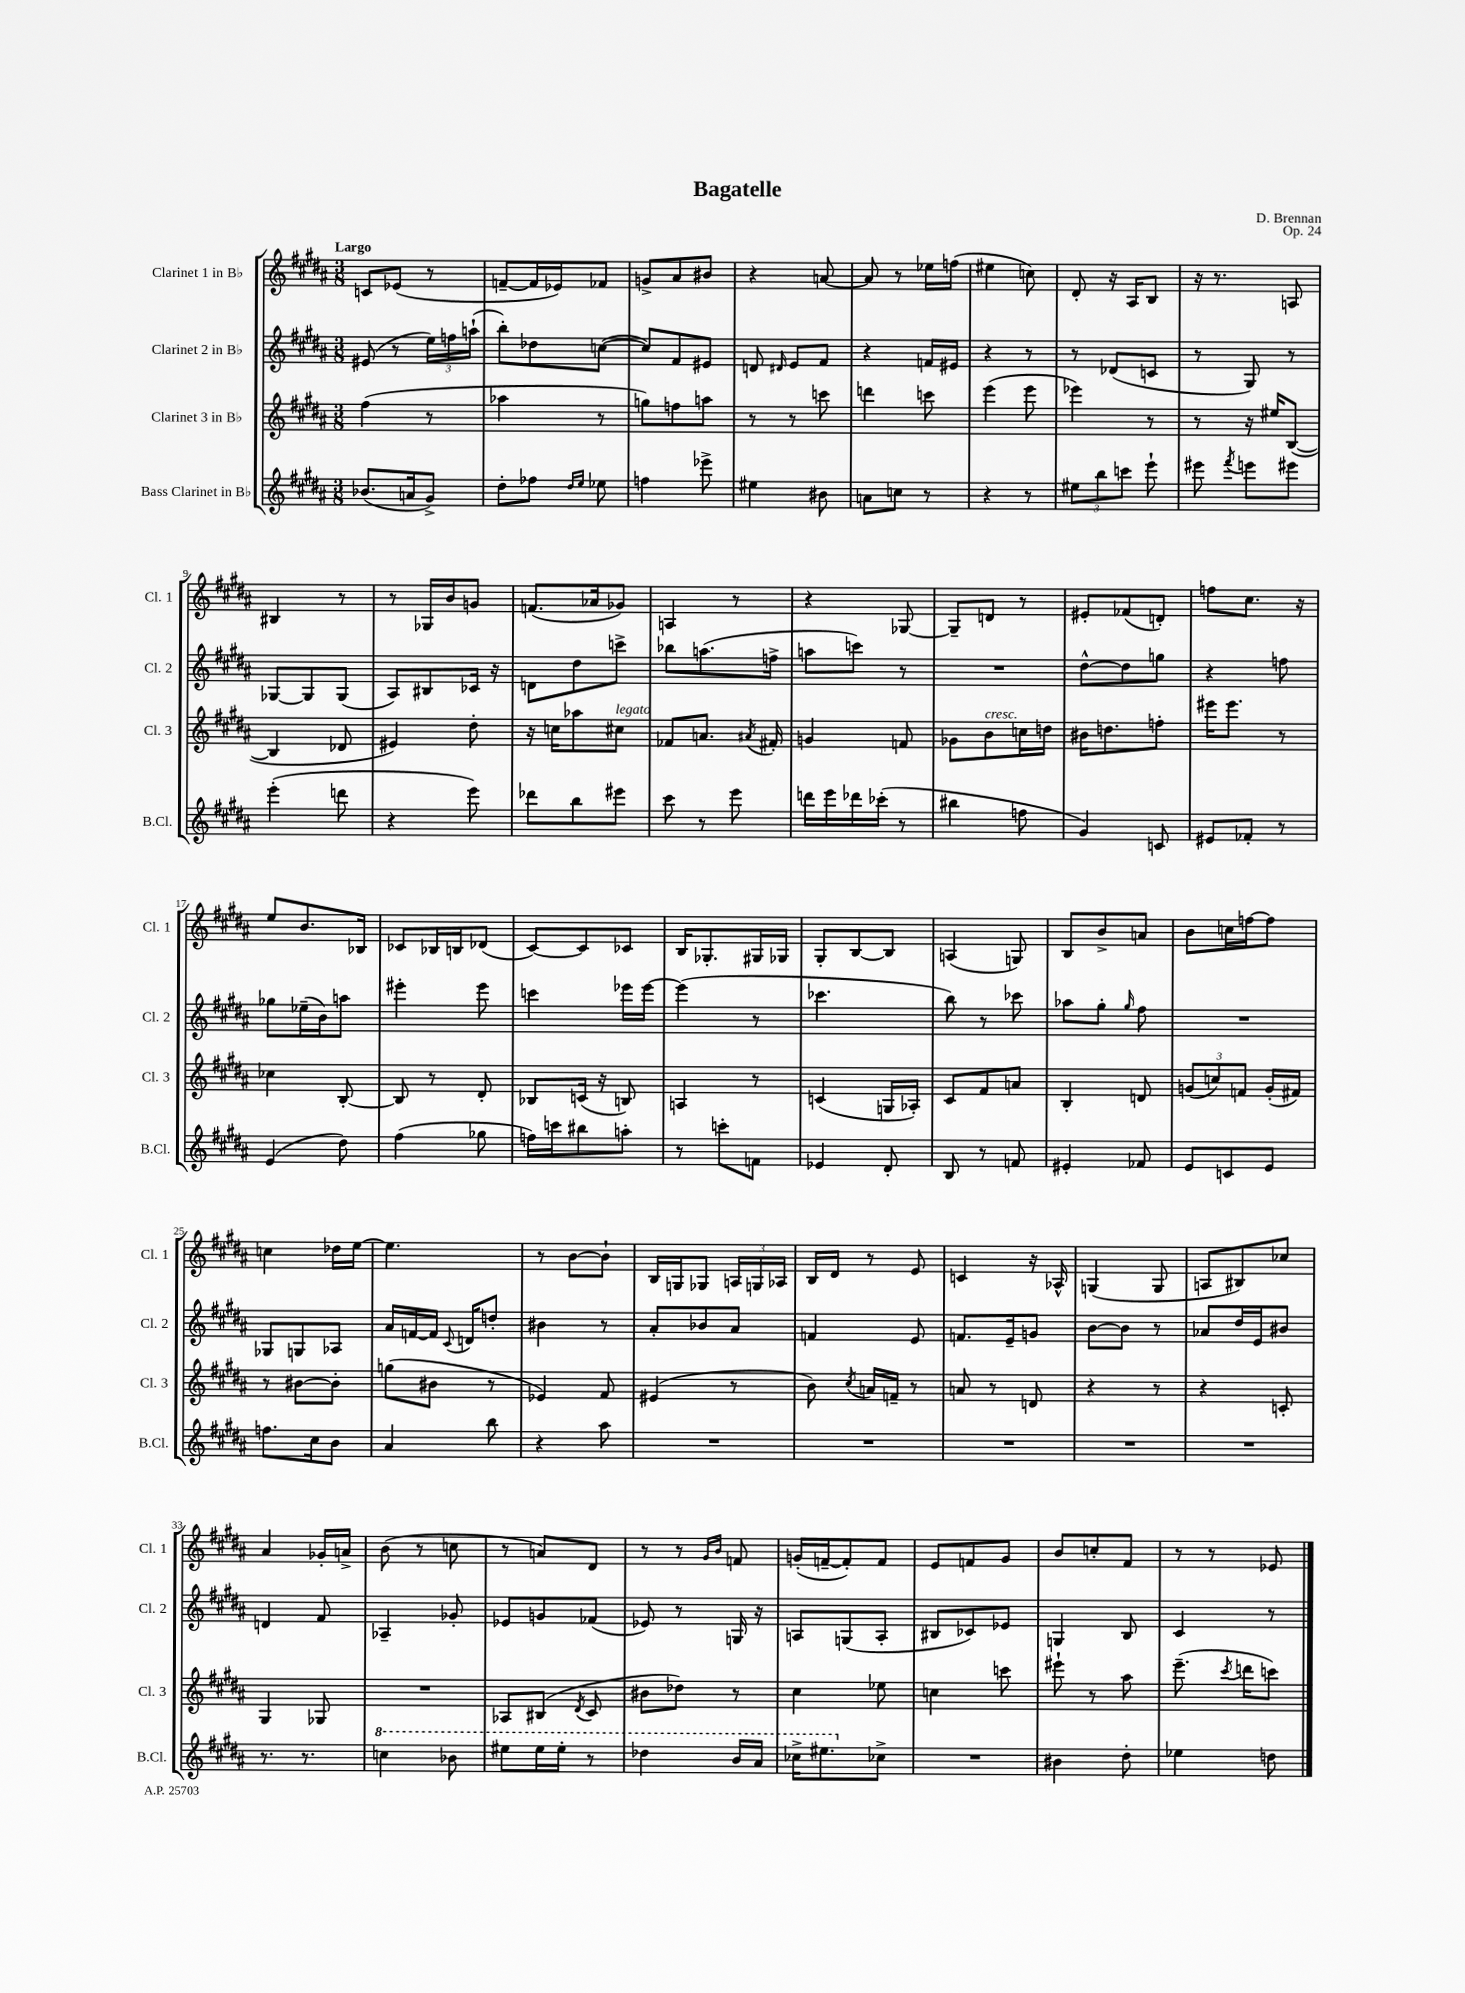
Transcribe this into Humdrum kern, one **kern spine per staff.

**kern	**kern	**kern	**kern
*staff4	*staff3	*staff2	*staff1
*clefG2	*clefG2	*clefG2	*clefG2
*k[f#c#g#d#a#]	*k[f#c#g#d#a#]	*k[f#c#g#d#a#]	*k[f#c#g#d#a#]
*M3/8	*M3/8	*M3/8	*M3/8
(8.b-	(4ff#	(8e#	8c
.	.	8r	(8e-
16a	.	.	.
8g#^)	8r	24ee)	8r
.	.	24ff	.
.	.	(24aa`	.
=	=	=	=
8dd#'	4aa-	8bb')	[8f~
8ff-	.	8dd-	16f]
.	.	.	16e-)
16qqdd#	.	.	.
16qqee	.	.	.
8ee-	8r	([8cc	8f-
=	=	=	=
4ff	8gg)	8cc])	8g^
.	8ff	8f#	8a#
8eee-^	8aa	8e#	8b#
=	=	=	=
4ee#	8r	8d	4r
.	.	16qqd#	.
.	8r	8e	.
8b#	8ccc	8f#	[8a
=	=	=	=
8a	4ddd	4r	8a]
8cc	.	.	8r
8r	8ccc	16f	16ee-
.	.	16e#	(16ff
=	=	=	=
4r	(4eee	4r	4ee#
8r	8eee	8r	8cc)
=	=	=	=
12ee#	4eee-)	8r	8d#'
12bb	.	.	.
.	.	(8d-	16r
12ccc	.	.	.
.	.	.	16A#
8eee`	8r	8c	8B
=	=	=	=
8eee#	8r	8r	16r
.	.	.	8.r
8qfff#	.	.	.
8eee	16r	8G#)	.
.	16ee#	.	.
8eee#	([8B	8r	8A
=	=	=	=
(4eee'	4B]	[8G-	4B#
.	.	8G-]	.
8ddd	8d-	(8G-	8r
=	=	=	=
4r	4e#)	8A#)	8r
.	.	8B#	16G-
.	.	.	16b
8eee)	8dd#'	16c-	8g
.	.	16r	.
=	=	=	=
8ddd-	16r	8d	(8.f
.	16cc	.	.
8bb	8aa-	8dd#	.
.	.	.	16a-
8eee#	8cc#	8ccc^	8g-)
=	=	=	=
8ccc#	8f-	8bb-	4A
8r	8.a	(8.aa	.
8eee	.	.	8r
.	8qa#	.	.
.	16f#'	16ff^	.
=	=	=	=
16ddd	4g	8aa	4r
16eee	.	.	.
16ddd-	.	8ccc)	.
(16ccc-'	.	.	.
8r	8f	8r	[8G-
=	=	=	=
4bb#	8g-	4.r	8G-~]
.	8b	.	8d
8ff	16cc	.	8r
.	16dd	.	.
=	=	=	=
4g#)	16b#	[8dd#^^	8e#'
.	8.dd	.	.
.	.	8dd#]	(8f-
8c	8ff'	8gg	8d')
=	=	=	=
8e#	16eee#	4r	8ff
.	8.eee#	.	.
8f-'	.	.	8.cc#
8r	8r	8ff	.
.	.	.	16r
=	=	=	=
(4e	4cc-	8gg-	8ee
.	.	(16ee-~	8.b
.	.	16b)	.
8dd#)	[8B'	8aa	.
.	.	.	16B-
=	=	=	=
(4ff#	8B]	4eee#'	8c-
.	8r	.	16B-
.	.	.	16B
8gg-	8d#'	8eee#	(8d-
=	=	=	=
16ff)	8B-	4ccc	[8c#)
16ccc	.	.	.
8bb#	(16c	.	8c#]
.	16r	.	.
8aa'	8B)	16eee-	8c-
.	.	[16eee-	.
=	=	=	=
8r	4A	(4eee-]	16B
.	.	.	8.G-'
8ccc'	.	.	.
8f	8r	8r	16G#
.	.	.	16G-
=	=	=	=
4e-	(4c	4.ccc-	8G#'
.	.	.	[8B
8d#'	16G	.	8B]
.	16A-')	.	.
=	=	=	=
8B	8c#	8bb)	(4A
8r	8f#	8r	.
8f	8a	8ccc-	8G)
=	=	=	=
4e#'	4B'	8aa-	8B
.	.	8gg#'	8b^
.	.	16qqgg#	.
8f-	8d	8ff#	8a
=	=	=	=
8e	(12g	4.r	8b
.	12cc)	.	.
8c	.	.	16cc
.	12f	.	.
.	.	.	[16ff
8e	(16g'	.	8ff]
.	16f#)	.	.
=	=	=	=
8.ff	8r	8G-	4cc
.	[8b#	8G	.
16cc#	.	.	.
8b	8b#']	8A-	16dd-
.	.	.	[16ee
=	=	=	=
4a#	(8gg	16a#	4.ee]
.	.	[16f	.
.	8b#	16f]	.
.	.	8qqc#	.
.	.	16d	.
8bb	8r	8dd'	.
=	=	=	=
4r	4e-)	4b#	8r
.	.	.	[8b
8aa#	8f#	8r	8b`]
=	=	=	=
4.r	(4e#	8a#'	16B
.	.	.	16G
.	.	8b-	8G-
.	8r	8a#	24A
.	.	.	24G
.	.	.	24A-
=	=	=	=
4.r	8b)	4f	16B
.	.	.	16d#
.	8qcc#	.	.
.	16a	.	8r
.	16f~	.	.
.	8r	8e	8e
=	=	=	=
4.r	8a	8.f	4c
.	8r	.	.
.	.	16e~	.
.	8d	8g	16r
.	.	.	16A-^^
=	=	=	=
4.r	4r	[8b	(4G
.	.	8b]	.
.	8r	8r	8G
=	=	=	=
4.r	4r	8a-	8A
.	.	16dd#	8B#)
.	.	16e	.
.	8c'	8b#	8cc-
=	=	=	=
8.r	4G#	4d	4a#
8.r	.	.	.
.	8G-	8f#	16g-'
.	.	.	16a^
=	=	=	=
4ccc	4.r	4A-~	(8b
.	.	.	8r
8bb-	.	8g-'	8cc
=	=	=	=
8eee#	8A-	8e-	8r
16eee#	(8B#	8g	8a)
16eee#'	.	.	.
.	8qd#	.	.
8r	8c#	(8f-	8d#
=	=	=	=
4ddd-	8b#	8e-)	8r
.	8dd-)	8r	8r
.	.	.	16qqg#
.	.	.	16qqb
16bb	8r	16G	8f
16aa#	.	16r	.
=	=	=	=
16ccc-^	4cc#	8A	(16g'
8.eee#	.	.	[16f~
.	.	(8G	8f'])
8cc-^	8ee-	8A'	8f
=	=	=	=
4.r	4cc	8B#	8e
.	.	8c-)	8f
.	8ccc	8e-	8g#
=	=	=	=
4b#	8eee#`	4G	8b
.	8r	.	8cc'
8dd#'	8aa#	8B	8f#
=	=	=	=
4ee-	(8.eee~	4c#	8r
.	.	.	8r
.	8qccc#	.	.
.	16ddd	.	.
8dd	8ccc)	8r	8e-
==	==	==	==
*-	*-	*-	*-
